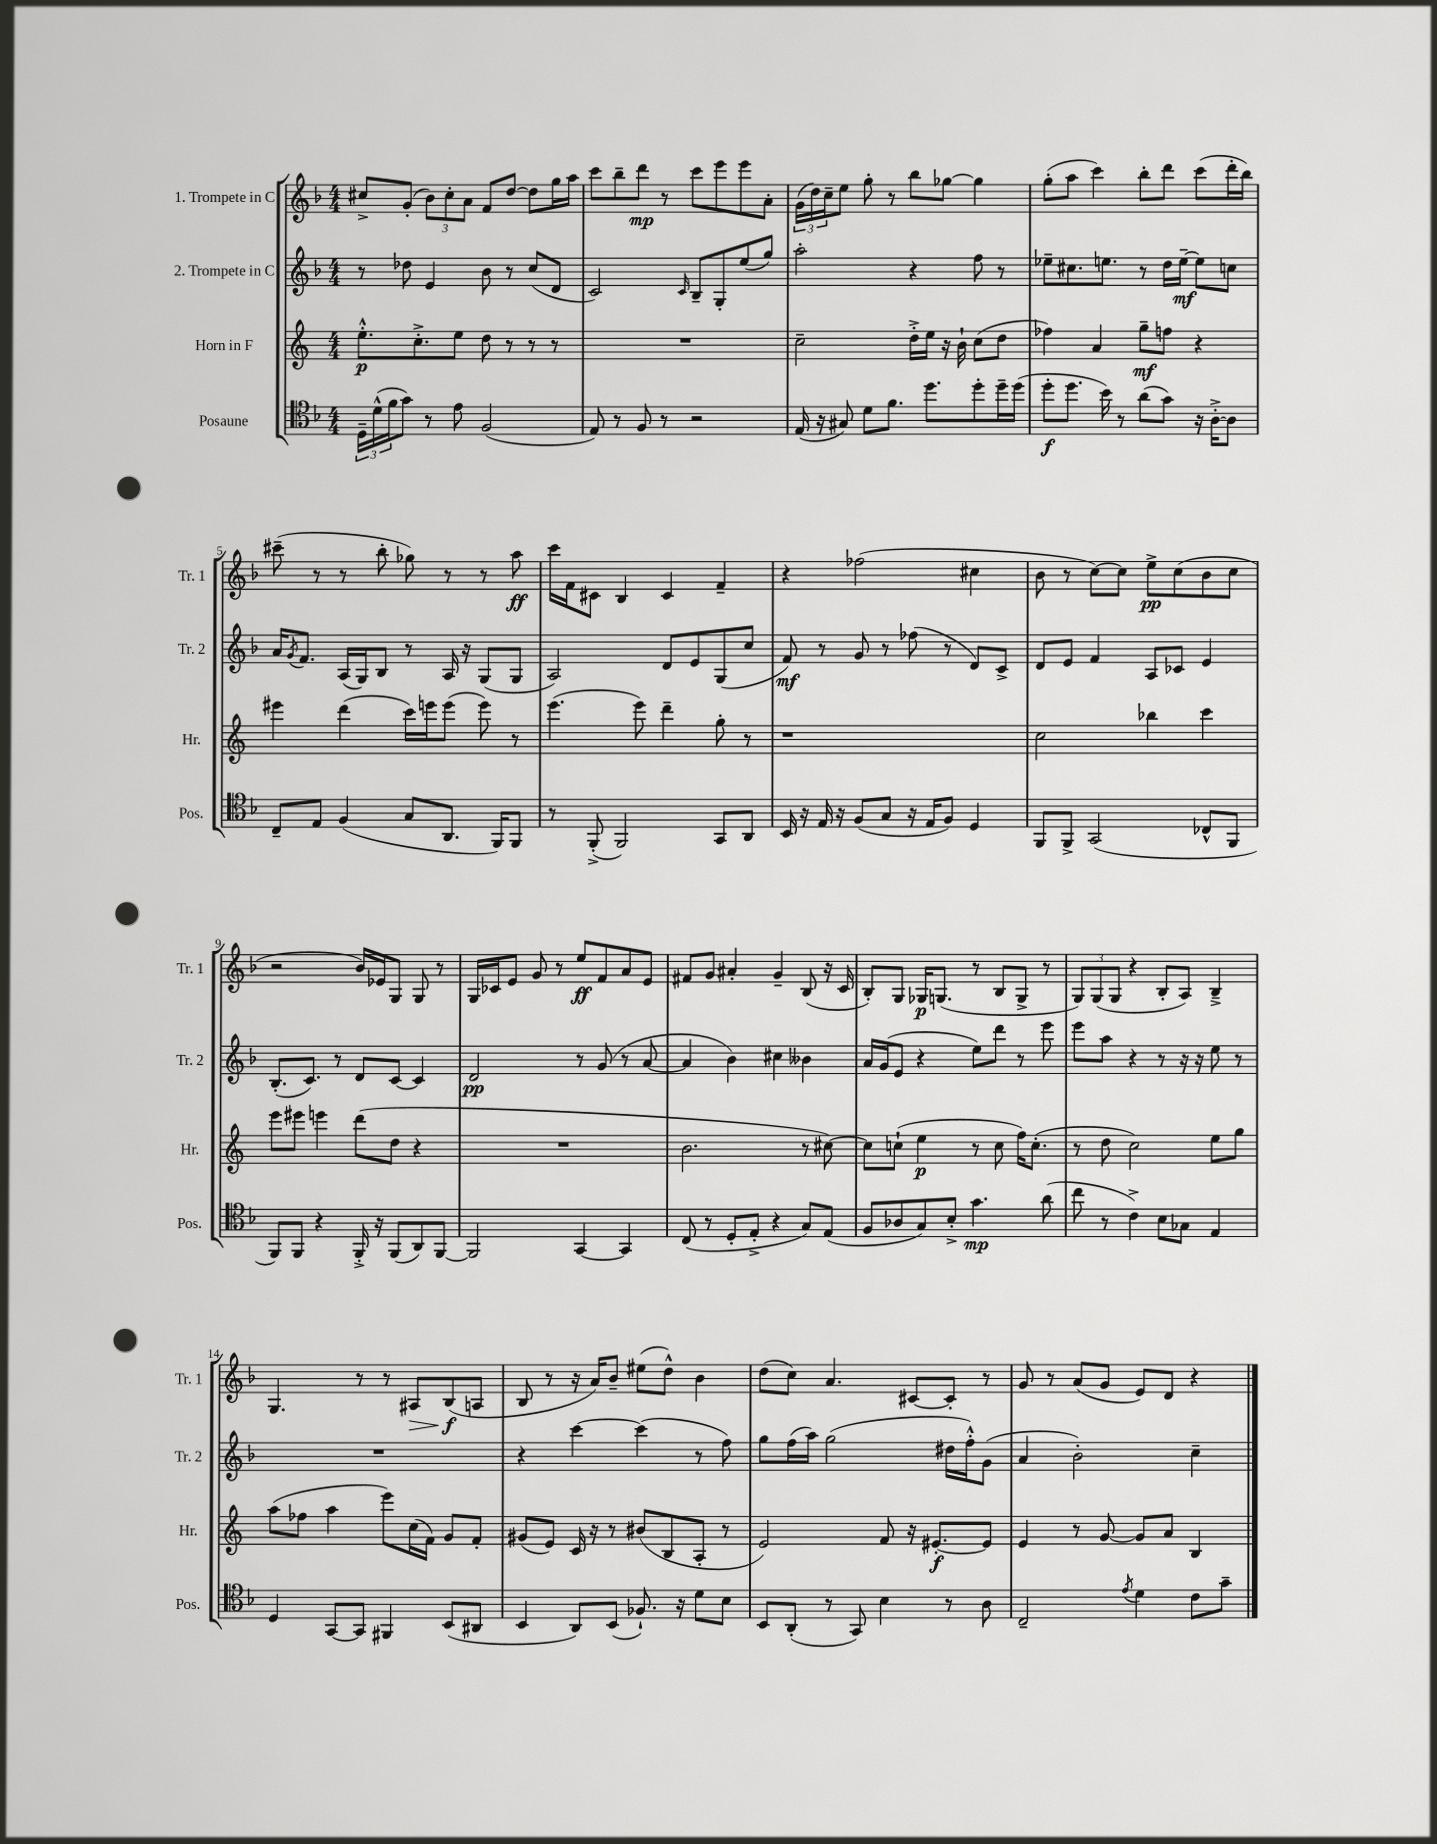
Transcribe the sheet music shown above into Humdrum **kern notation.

**kern	**kern	**kern	**kern
*staff4	*staff3	*staff2	*staff1
*clefC4	*clefG2	*clefG2	*clefG2
*k[b-]	*k[]	*k[b-]	*k[b-]
*M4/4	*M4/4	*M4/4	*M4/4
24D~	8.ee'^^	8r	8cc#^
(24d^^	.	.	.
24f	.	.	.
8g)	.	8dd-	(8g'
.	8.cc'^	.	.
8r	.	4e	12b-)
.	.	.	12cc#'
8e	8ee	.	.
.	.	.	12a
(2F	8dd	8b-	8f
.	8r	8r	[8dd
.	8r	(8cc	8dd]
.	8r	8d	16gg
.	.	.	16aa
=	=	=	=
8E)	1r	2c)	8ccc
8r	.	.	8bb-~
8F	.	.	8ddd
8r	.	.	8r
.	.	16qqc	.
2r	.	8B-~	8ccc
.	.	8G'	8eee
.	.	(8ee	8eee
.	.	8gg)	8a'
=	=	=	=
(16E	2cc~	2aa'	(24g
.	.	.	24dd)
16r	.	.	.
.	.	.	24cc~
8G#)	.	.	8ee
8d	.	.	8gg'
8.f	.	.	8r
.	16dd'^	4r	8bb-
8.dd	16ee	.	.
.	16r	.	[8gg-
.	16b`	.	.
8dd'	(8cc	8ff	4gg-]
16dd~	8dd	8r	.
(16dd	.	.	.
=	=	=	=
8dd'	4ff-)	8ee-~	(8gg'
8.dd	.	8.cc#	8aa
.	4a	.	4ccc)
16b-)	.	8.ee	.
8r	.	.	.
(8a	8gg~	8r	8bb-'
8g)	8ff	16dd	8ddd
.	.	[16ee~	.
16r	4r	8ee]	(8ccc
[16A'^	.	.	.
8A]	.	8cc	16ddd'
.	.	.	16bb-)
=	=	=	=
8C~	4eee#	16a	(8ccc#~
.	.	8qg	.
.	.	8.f	.
8E	.	.	8r
(4F	(4ddd	(16A	8r
.	.	16G)	.
.	.	8B-	8bb-'
8G	16ccc)	8r	8gg-)
.	16eee	.	.
8.AA	(8eee	16A	8r
.	.	16r	.
.	8eee)	(8G	8r
16FF)	.	.	.
8FF	8r	8G	8aa
=	=	=	=
8r	(4.eee	2A)	16ccc
.	.	.	16f
(8FF'^	.	.	8c#
2FF)	.	.	4B-
.	8eee)	.	.
.	4ddd~	8d	4c#
.	.	8e	.
8GG	8gg'	(8G	4f~
8AA	8r	8cc	.
=	=	=	=
16BB-	1r	8f)	4r
16r	.	.	.
16E	.	8r	.
16r	.	.	.
(8F	.	8g	(2ff-
8G	.	8r	.
16r	.	(8ff-	.
16E	.	.	.
8F)	.	8r	.
4D	.	8d)	4cc#
.	.	8c^	.
=	=	=	=
8FF	2cc	8d	8b-
8FF^	.	8e	8r
(2GG	.	4f	[8cc)
.	.	.	8cc]
.	4bb-	8A	8ee^
.	.	8c-	(8cc
8C-^^	4ccc	4e	8b-
8FF	.	.	8cc
=	=	=	=
8FF)	8eee	(8.B-'	2r
8FF	8eee#	.	.
.	.	8.c)	.
4r	4eee	.	.
.	.	8r	.
16FF'^	(8ddd	8d	16b-)
16r	.	.	16e-
(8FF	8dd	[8c	8G
8AA)	4r	4c]	8G
[8FF	.	.	8r
=	=	=	=
2FF]	1r	2d	16G
.	.	.	16c-
.	.	.	8e
.	.	.	8g
.	.	.	8r
[4GG	.	8r	8ee
.	.	(8g	8f
4GG]	.	8r	8a
.	.	[8a	8e
=	=	=	=
(8C	2.b	4a]	8f#
8r	.	.	8g
8D'	.	4b-)	4a#'
8E'^	.	.	.
4r	.	4cc#	4g~
8G)	8r	4b--	(8B-
(8E	[8cc#)	.	16r
.	.	.	16c
=	=	=	=
8F	8cc#]	16a	8B-')
.	.	(16g	.
8A-	(8cc`	8e	8G
8G)	4ee	4r	16G-
.	.	.	(8.G
8B-'^	.	.	.
4.g	8r	8ee)	8r
.	8cc	8ddd	8B-
.	16ff)	8r	8G^
.	(8.cc'	.	.
(8a	.	8eee	8r
=	=	=	=
8cc	8r	8eee	12G)
.	.	.	(12G
8r	8dd	8aa	.
.	.	.	12G
4c^)	2cc)	4r	4r
8B-	.	8r	8B-'
8G-	.	16r	8A)
.	.	16r	.
4E	8ee	8ee	4B-~^
.	8gg	8r	.
=	=	=	=
4D	(8aa	1r	4.G
.	8ff-	.	.
[8GG	4aa	.	.
8GG]	.	.	8r
4FF#	8eee)	.	8r
.	(16cc	.	8A#
.	16f)	.	.
(8BB-	8g	.	(8B-
8AA#	8f'	.	8A
=	=	=	=
4BB-	(8g#	4r	8B-
.	8e)	.	8r
8AA)	16c	[4ccc	16r
.	16r	.	16a)
(8BB-	8r	.	8b-~
8.F-`)	(8b#	(4ccc]	(8ee#
.	8B	.	8dd^^)
16r	.	.	.
8d	8A'	8r	4b-
8B-	8r	8ff)	.
=	=	=	=
8BB-	2e)	8gg	(8dd
(8AA'	.	(16ff	8cc)
.	.	16aa)	.
8r	.	(2gg	4.a
8GG)	.	.	.
4B-	8f	.	.
.	16r	.	[8c#
.	[8.e#'	.	.
8r	.	16dd#	8c#']
.	.	16ff'^^)	.
8A	8e#]	(8g	8r
=	=	=	=
2C~	4e	4a	8g
.	.	.	8r
.	8r	2b-')	(8a
.	[8g	.	8g
8qe	.	.	.
4d	8g]	.	8e)
.	8a	.	8d
8c	4B	4cc~	4r
8g~	.	.	.
==	==	==	==
*-	*-	*-	*-
